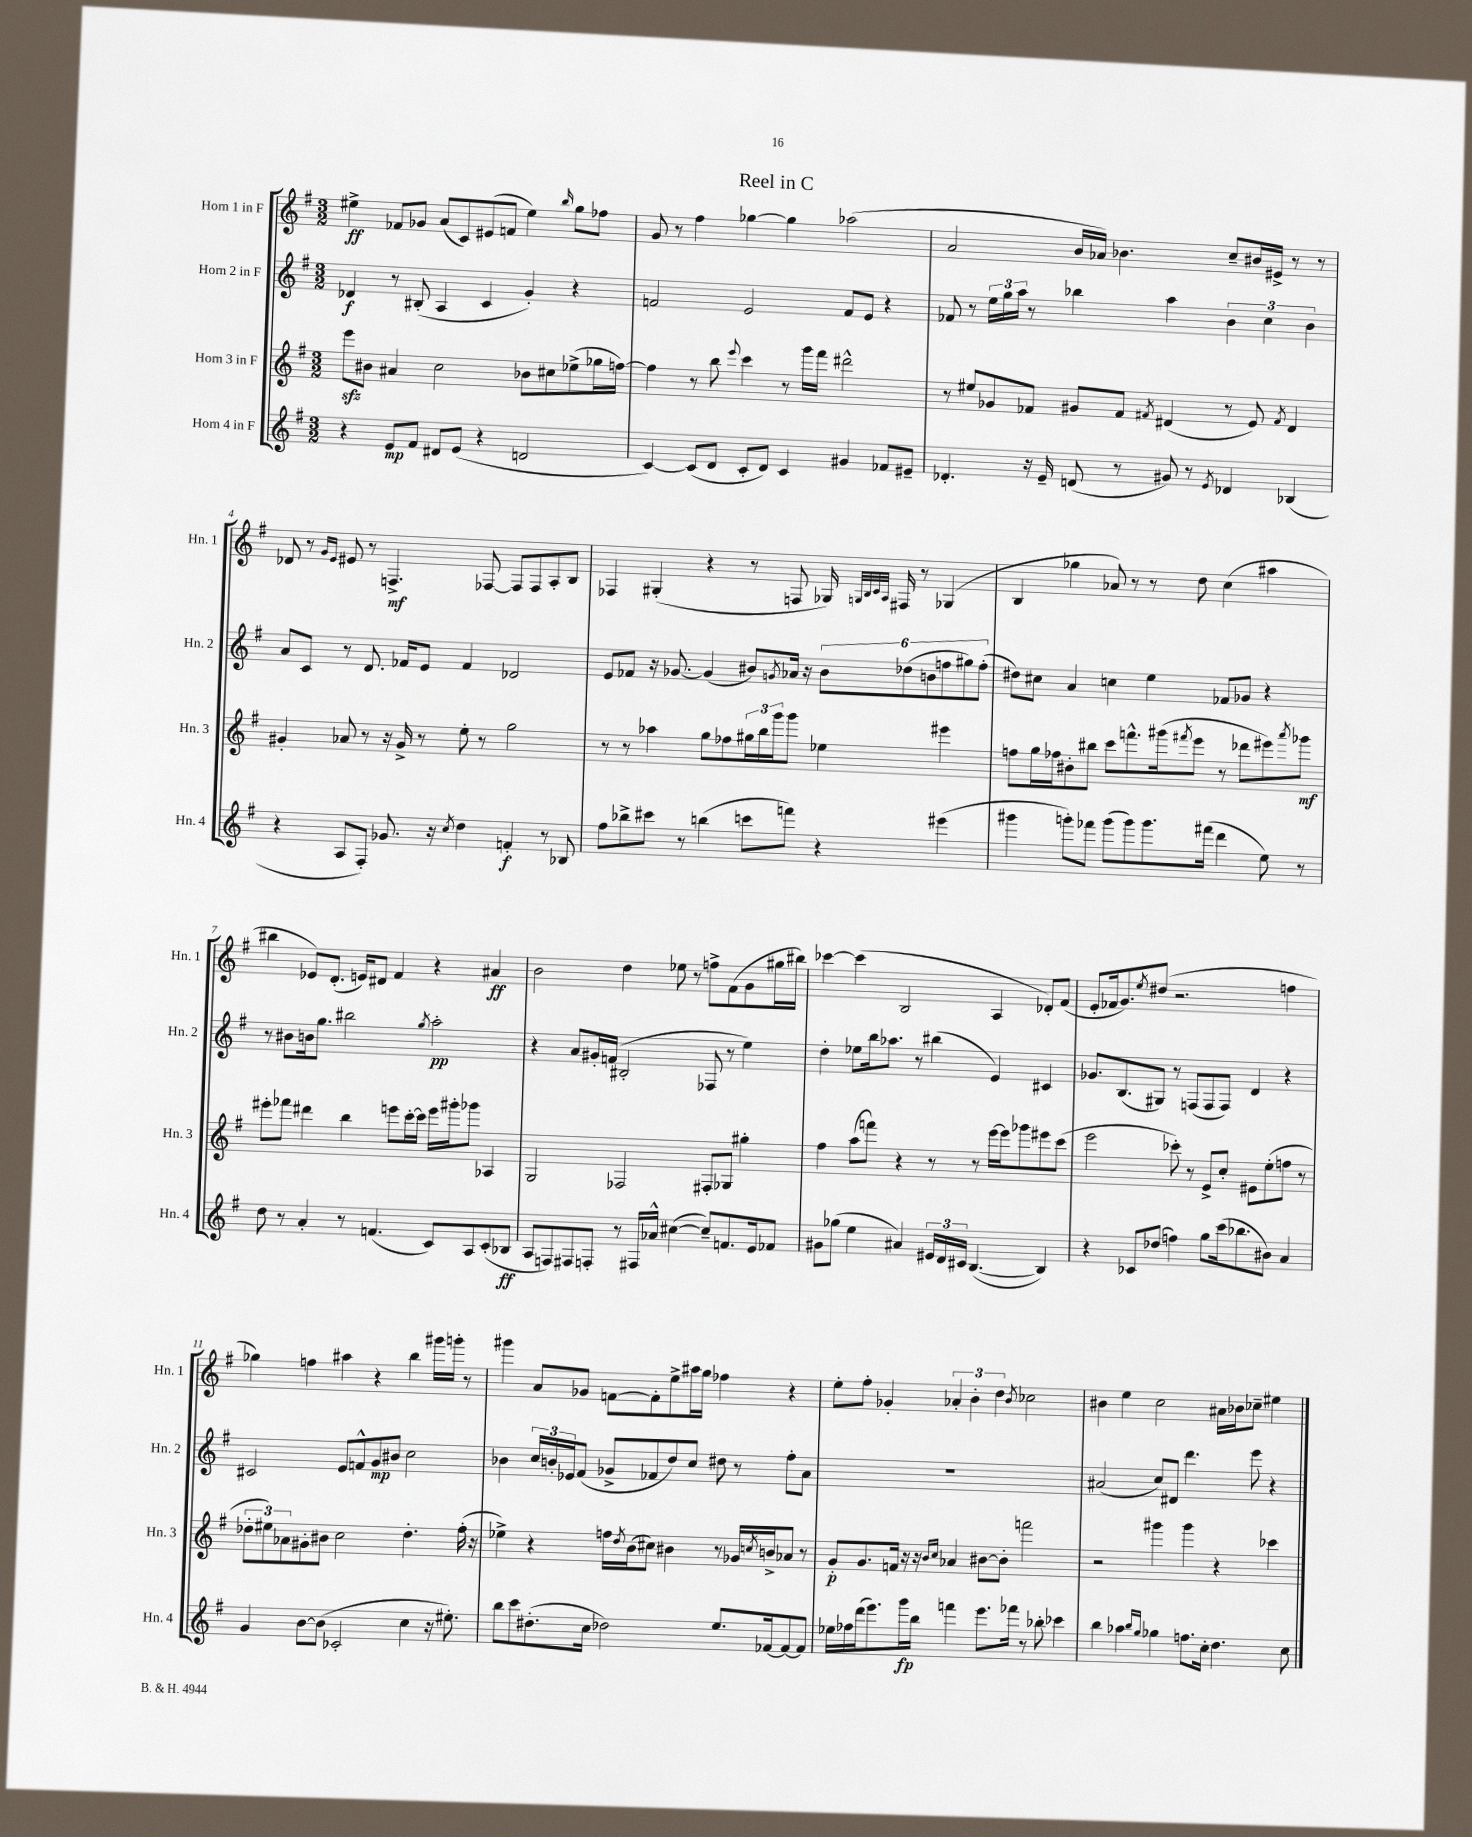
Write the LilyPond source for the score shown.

\header { title = "Reel in C" }
<<
\new StaffGroup <<
\new Staff = "s0" \with { instrumentName = "Horn 1 in F" shortInstrumentName = "Hn. 1" } {
    \clef treble \key g \major \numericTimeSignature \time 3/2
    eis''4->\ff fes'8 ges'8 a'8( c'8) eis'8( f'8 eis''4) \grace { b''16 } g''8 fes''8 |
    g'8 r8 fis''4 ges''4~ ges''4 aes''2( |
    a'2 b'16 aes'16) bes'4. c''8-- bis'16 eis'16-> r8 r8 |
    des'8 r8 \grace { g'16 e'16 } eis'8 r8 f4.->\mf fes8~ fes8 fes8 a8-. b8 |
    fes4 gis4-.( r4 r8 f8 ges16) \grace { g32 b32 c'32 a32 } fis16 r8 ges4( |
    b4 ges''4 aes'8) r8 r8 d''8 c''4( ais''4 |
    bis''4 ees'8) d'8.-.( e'16) dis'8 fis'4 r4 ais'4\ff |
    b'2 d''4 ees''8 r8 f''8-> fis'8( g'8 gis''16 bis''16) |
    ces'''4~ ces'''4( b2 a4 des'8-.) fis'8( |
    e'8-. fes'16 g'8.) \acciaccatura { e''8 } dis''8( r2. f''4 |
    ges''4) f''4 ais''4 r4 b''4 gis'''16 g'''16-. r8 |
    gis'''4 a'8 ges'8 f'8~ f'8-. e''8-> ais''16 g''16 fes''4 r4 |
    e''8-. fis''8-. ges'4-. \tuplet 3/2 { aes'4-. b'4-. d''4 } \acciaccatura { b'8 } ces''2 |
    bis'4 e''4 c''2 ais'16 bes'16 ces''8-- eis''4 \bar "|." |
}
\new Staff = "s1" \with { instrumentName = "Horn 2 in F" shortInstrumentName = "Hn. 2" } {
    \clef treble \key g \major \numericTimeSignature \time 3/2
    des'4\f r8 bis8-.( a4 c'4 g'4-.) r4 |
    f'2 e'2 f'8 e'8 r4 |
    fes'8 r8 \tuplet 3/2 { e''16 g''16 a''16 } r8 bes''4 a''4 \tuplet 3/2 { b'4 c''4 b'4 } |
    a'8 c'8 r8 d'8. fes'16 e'8 fes'4 des'2 |
    e'8 fes'8 r16 ges'8.~ ges'4( bis'8) \acciaccatura { g'8 } aes'16 r16 \tuplet 6/4 { bis'8 des''8( b'8 f''8 gis''8) f''8-.( } |
    dis''8) cis''8 a'4 c''4 e''4 fes'8 ges'8 r4 |
    r8 bis'8 b'16 g''8. bis''2 \acciaccatura { g''8 } a''2-.\pp |
    r4 a'8 gis'16-. f'16( bis2-. fes8 r8 e''4) |
    d''4-. ees''8 b''16 aes''8. r8 bis''4( e'4) cis'4 |
    ges'8. b8.( gis8) r8 f8( f8 f8) d'4 r4 |
    cis'2 e'8 f'8-^ g'8\mp bis'8 c''2 |
    bes'4 \tuplet 3/2 { c''16 b'16-. ees'16 } fis'8( ges'8-> fes'8 d''8) c''8 dis''8 r8 fis''8-. a'8 |
    R1. |
    ais'2( c''8) dis'8 d'''4. e'''8 r4 \bar "|." |
}
\new Staff = "s2" \with { instrumentName = "Horn 3 in F" shortInstrumentName = "Hn. 3" } {
    \clef treble \key g \major \numericTimeSignature \time 3/2
    e'''8\sfz bis'8 ais'4 c''2 bes'8 cis''8 ees''8->( ges''16 f''16~) |
    f''4 r8 b''8 \appoggiatura { e'''8 } c'''4 r8 g'''16 fis'''16 dis'''2-^ |
    r8 eis''8 ges'8 fes'8 gis'8 fes'8 \acciaccatura { fis'8 } dis'4( r8 e'8) \acciaccatura { fis'8 } dis'4 |
    gis'4-. aes'8 r8 r16 gis'16-> r8 e''8-. r8 g''2 |
    r8 r8 aes''4 g''8 fes''8 \tuplet 3/2 { gis''16 b''16 g'''16 } g'''8 ees''4 eis'''4 |
    f''8 g''16 fes''16 bis'8-. bis''8 c'''8 f'''8.-^ gis'''16( \acciaccatura { fis'''8 } e'''8 r8 des'''8 eis'''8) \acciaccatura { a'''8 } ges'''8\mf |
    eis'''8-. fes'''8 dis'''4 b''4 e'''8 c'''16~-. c'''16 e'''16 gis'''16-. ges'''8 aes4 |
    g2 fes2 fis8-. ges8 gis''4-. |
    fis''4 a''8( f'''8) r4 r8 r8 e'''16~ e'''16 ges'''8 eis'''8 c'''8( |
    e'''2 ces'''8-.) r8 e'8-> c''8-. eis'8 e''8-.( f''8 r8 |
    \tuplet 3/2 { des''8-. eis''8) aes'8 } gis'8-. bis'8 c''2 des''4.-. fis''16-.( r16 |
    ees''4->) r4 f''16 \acciaccatura { d''8 } b'16( cis''8) bis'4 r8 ges'16 \acciaccatura { c''8 } b'16-> aes'8 r8 |
    g'8-.\p g'8. f'16 r16 r16 \grace { b'16 c''16 } aes'4 bis'8~ bis'8-. f'''2 |
    r2 gis'''4 gis'''4 r4 ces'''4 \bar "|." |
}
\new Staff = "s3" \with { instrumentName = "Horn 4 in F" shortInstrumentName = "Hn. 4" } {
    \clef treble \key g \major \numericTimeSignature \time 3/2
    r4 e'8\mp fis'8 dis'8 e'8( r4 d'2 |
    c'4~) c'8( d'8 c'8-. d'8) c'4 gis'4 fes'8 eis'8-- |
    des'4.-. r16 e'16-- d'8( r8 gis'8) r8 \acciaccatura { e'8 } des'4 bes4( |
    r4 a8 fis8-.) ges'8. r16 \acciaccatura { c''8 } d''4 f'4-.\f r8 bes8 |
    fis''8 bes''8-> cis'''8 r8 b''4( c'''8 f'''8) r4 eis'''4( |
    gis'''4 g'''8-.) fes'''8 g'''8( g'''8) g'''8. fis'''16( d'''4 e''8) r8 |
    d''8 r8 a'4-. r8 f'4.( c'8) a8 c'8-.( bes8\ff |
    a8 f8) fis8 f8-. r8 fis16 aes'16-^ cis''4~( cis''8--) f'8. e'16 fes'8 |
    gis'8 ges''8( e''4 ais'4) \tuplet 3/2 { eis'16 d'16 cis'16 } b4.~( b4) |
    r4 ces'8 des''8( f''4) g''8 c'''16( bes''8. bis'8) a'4 |
    g'4 b'8~ b'8( ces'2-. c''4 r16 eis''8.-.) |
    b''8 c'''8 dis''8.-.( c''16 des''2) e''8. fes'16~ fes'8~ fes'8 |
    ees''16 fes''16 d'''16( e'''8.) g'''16\fp b''16 f'''4 e'''8. fes'''16 r8 bes''8-. ces'''4 |
    b''4 aes''4 \grace { b''16 g''16 } ges''4 f''8. c''16-. d''4. c''8 \bar "|." |
}
>>
>>
